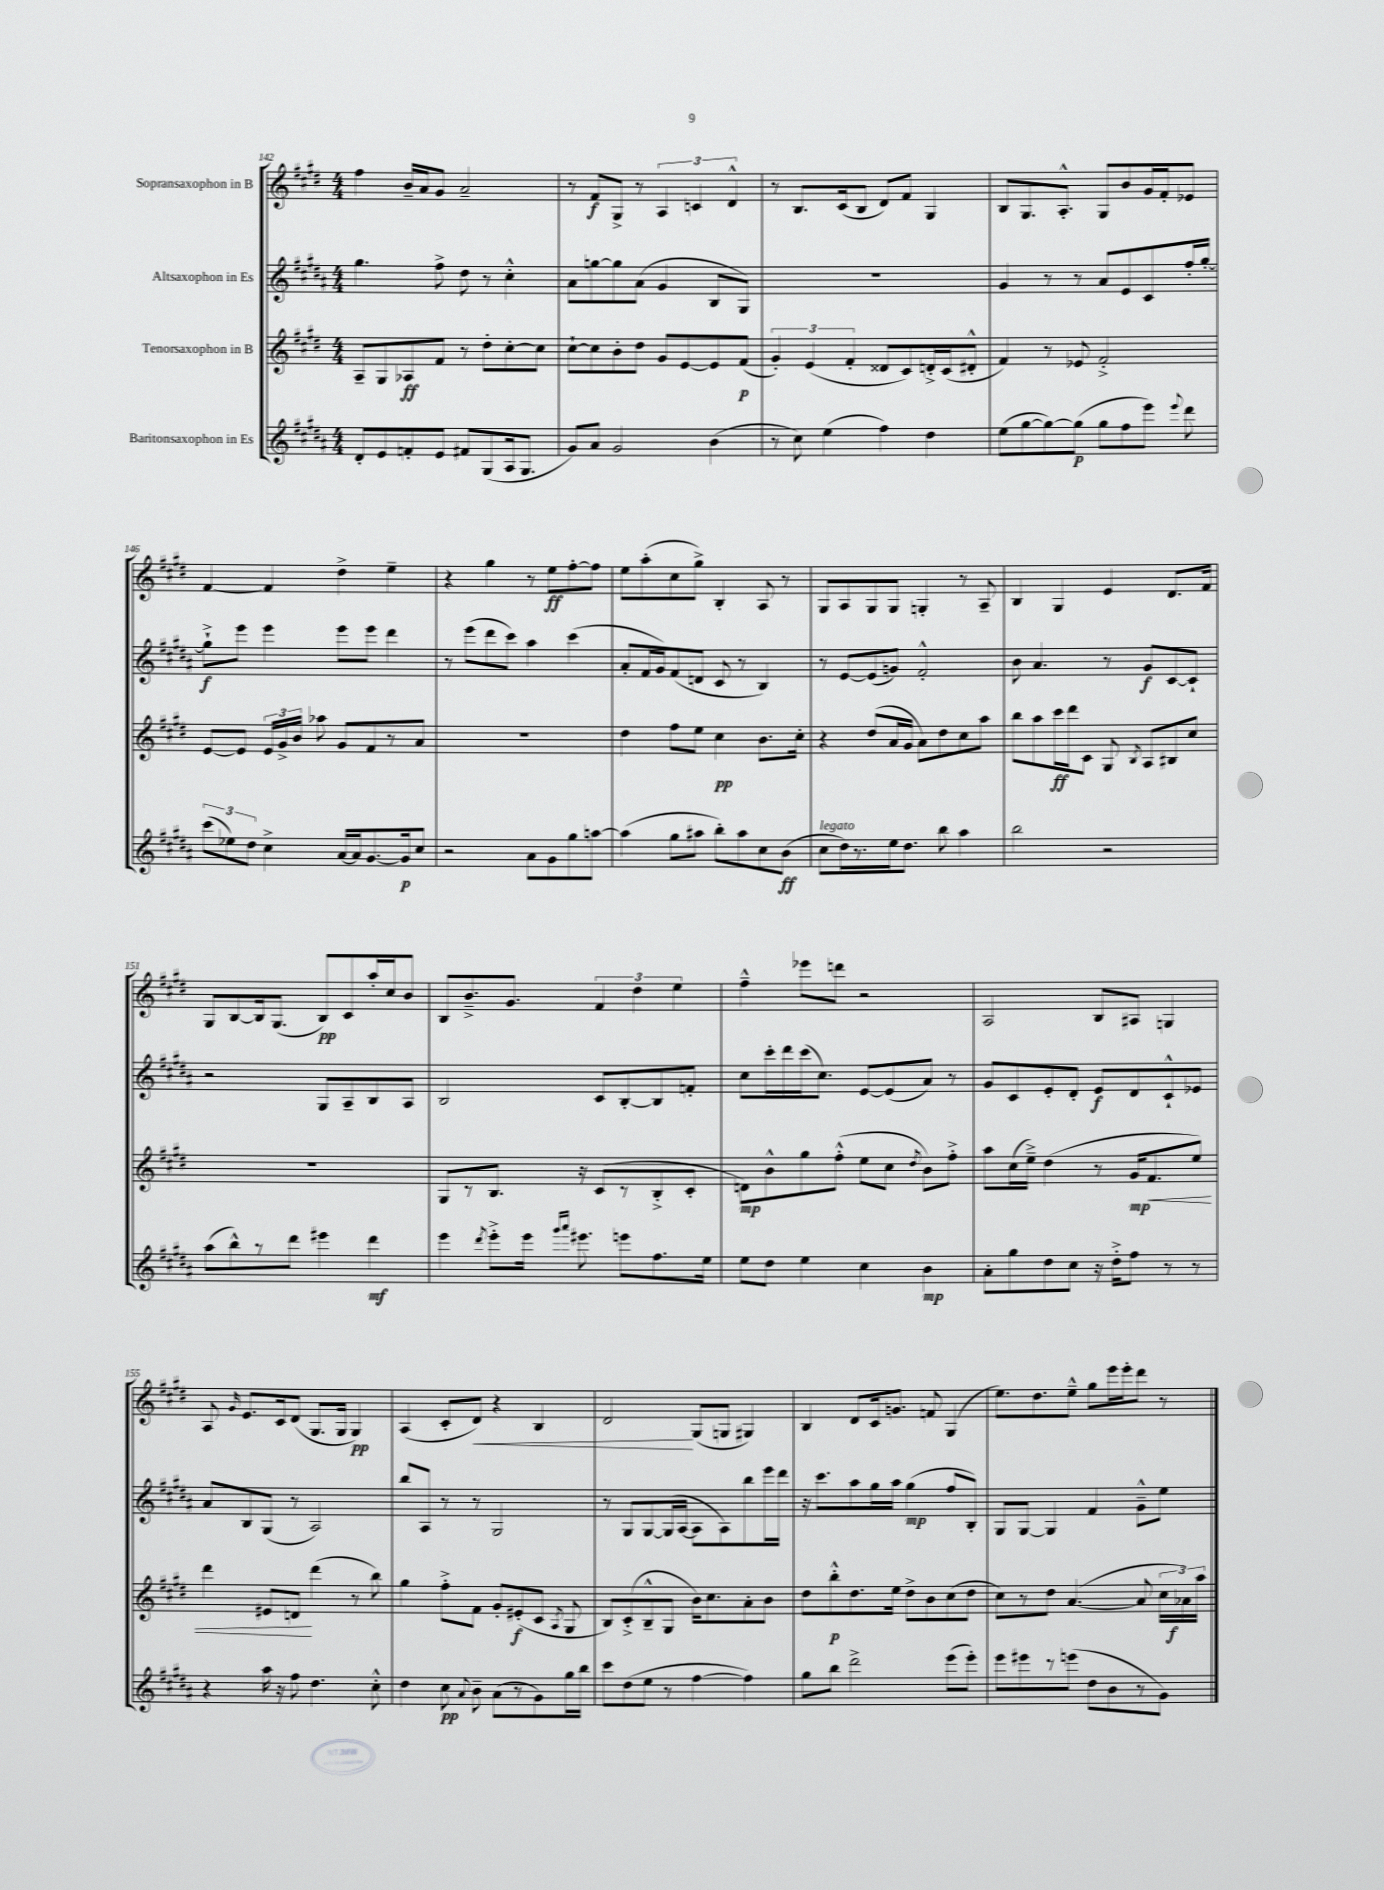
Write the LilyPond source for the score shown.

<<
\new StaffGroup <<
\new Staff = "s0" \with { instrumentName = "Sopransaxophon in B" } {
    \clef treble \key e \major \numericTimeSignature \time 4/4
    \autoBeamOff fis''4 b'16[-- a'16 gis'8] a'2-- |
    r8 fis'8[\f gis8]-> r8 \tuplet 3/2 { a4 c'4 dis'4-^ } |
    r8 b8.[ cis'16( b8] dis'8[) fis'8] gis4 |
    b8[ gis8. a8.]-.-^ gis8[ b'8 gis'16 fis'16-. ees'8] |
    fis'4~ fis'4 dis''4-> e''4-- |
    r4 gis''4 r8 e''8[\ff fis''8~-. fis''8] |
    e''8[ a''8-.( cis''8 gis''8]->) b4-. a8 r8 |
    gis8[ a8 gis8 gis8] g4-. r8 a8-- |
    b4 gis4 e'4 dis'8.[ fis'16] |
    gis8[ b8~ b16 gis8.]( b8[\pp) cis'8 a''16-. cis''16 b'8] |
    b8[ b'8.---> gis'8.] \tuplet 3/2 { fis'4 dis''4 e''4 } |
    fis''4---^ ees'''8[ d'''8] r2 |
    a2 b8[ ais8] g4 |
    a8 \grace { gis'16 } e'8.[ cis'16 dis'8]( gis8.[ gis16] gis4\pp) |
    a4( cis'8[-. dis'8]\<) r4 b4 |
    dis'2\! gis8[( g8] gis4) |
    b4 dis'8[ cis'16 g'8.] f'8 gis4( |
    e''8.[) dis''8. e''8]---^ gis''8[ e'''16 e'''16-. dis'''8] r8 \bar "|." |
}
\new Staff = "s1" \with { instrumentName = "Altsaxophon in Es" } {
    \clef treble \key b \major \numericTimeSignature \time 4/4
    \autoBeamOff gis''4. fis''8-> dis''8 r8 cis''4-.-^ |
    ais'8[ g''8~ g''8 ais'8]( gis'4 b8[ gis8]) |
    R1 |
    gis'4 r8 r8 ais'8[ e'8 cis'8 fis''16-. gis''16]~-. |
    gis''8[-!->\f e'''8] e'''4 e'''8[ e'''8] dis'''4 |
    r8 e'''8[( dis'''8 cis'''8]) ais''4 cis'''4( |
    ais'8[-. fis'16 gis'16) fis'8( d'8] cis'8 r8 b4) |
    r8 e'8[~ e'8( g'8]) fis'2-.-^ |
    b'8 ais'4. r8 gis'8[\f cis'8~ cis'8]-! |
    r2 gis8[ ais8-- b8 ais8] |
    b2 cis'8[ b8~-. b8 f'8]-. |
    cis''8[ cis'''16-. dis'''16 cis'''16( cis''8.]) e'8[~ e'8( ais'8]) r8 |
    gis'8[ cis'8 e'8-. dis'8]-. e'8[\f dis'8 cis'8-!-^ ees'8] |
    ais'8[ b8 gis8]( r8 ais2) |
    b''8[ ais8] r8 r8 gis2 |
    r8 gis8[ gis8~ gis16( ais16]~ ais8[ ais8) b''8 e'''16 dis'''16] |
    r16 cis'''8.[ ais''8 gis''16 ais''16] gis''4\mp( fis''8[ b8]-.) |
    gis8[ gis8]~ gis4 fis'4 gis'8[---^ e''8] \bar "|." |
}
\new Staff = "s2" \with { instrumentName = "Tenorsaxophon in B" } {
    \clef treble \key e \major \numericTimeSignature \time 4/4
    \autoBeamOff a8[-- gis8 aes8\ff fis'8] r8 dis''8[-. cis''8~-. cis''8] |
    cis''8[~-! cis''8 b'8-. dis''8] gis'8[ e'8~ e'8 fis'8]\p( |
    \tuplet 3/2 { gis'4-.) e'4( fis'4-. } disis'8[ cis'8) d'16-.-> cis'16( dis'8]-.-^ |
    fis'4) r8 ees'8 fis'2-.-> |
    e'8[~ e'8] \tuplet 3/2 { e'16[ gis'16-> b'16] } aes''8 gis'8[ fis'8 r8 a'8] |
    R1 |
    dis''4 fis''8[ e''8] cis''4\pp b'8.[ cis''16]-. |
    r4 dis''8[( a'16 gis'16] a'8[) dis''8 cis''8 a''8] |
    b''8[ a''8 cis'''16\ff dis'''16 cis'8] gis8 \acciaccatura { b8 } a8[ bis8 cis''8] |
    R1 |
    gis8[ r8 b8.] r16 cis'8[( r8 b8-.-> cis'8]-. |
    d'8[\mp) b'8-^ gis''8 fis''8]-.-^( e''8[ cis''8] \acciaccatura { dis''8 } b'8[) fis''8]-.-> |
    a''8[ cis''16( e''16]--->) dis''4( r8 gis'16[\mp fis'8.\< e''8]) |
    dis'''4 eis'8[ d'8]\! dis'''4( r8 b''8) |
    gis''4 fis''8[-.-> fis'8] gis'8[-. eis'8-.\f( cis'8] \acciaccatura { a8 } gis8 |
    b8[) cis'8-.->( b8---^ gis8] b'16[) cis''8. a'8-. b'8] |
    dis''8[ b''8-.-^\p dis''8. e''16] dis''8[-> b'8 cis''8( dis''8] |
    cis''8[) r8 dis''8] a'4.~( a'8 \tuplet 3/2 { cis''16[ aes'16\f) a''16] } \bar "|." |
}
\new Staff = "s3" \with { instrumentName = "Baritonsaxophon in Es" } {
    \clef treble \key b \major \numericTimeSignature \time 4/4
    \autoBeamOff dis'8[-. e'8 f'8-. e'8] fis'8[ gis8( ais16 gis8.] |
    gis'8[) ais'8] gis'2 b'4( |
    r8 cis''8) e''4( fis''4) dis''4 |
    e''8[( gis''8~ gis''8~) gis''8]\p( gis''8[ fis''8 e'''8]) \appoggiatura { e'''8 } dis'''8 |
    \tuplet 3/2 { cis'''8[( ees''8) dis''8] } cis''4-> ais'16[~ ais'16 gis'8.~ gis'16\p cis''8] |
    r2 ais'8[ gis'8 gis''8 a''8]~ |
    a''4( gis''8[ ais''8] b''8[-.) ais''8 cis''8 b'8]\ff( |
    cis''8[^\markup { \italic "legato" } dis''16) r8. e''16 dis''8.] b''8 ais''4 |
    b''2 r2 |
    ais''8[( b''8-^) r8 dis'''8] eis'''4 dis'''4\mf |
    e'''4 \acciaccatura { dis'''8 } e'''8[-.-> e'''16] \grace { gis'''16[ ais'''16] } eis'''8. e'''8[ fis''8. e''16] |
    e''8[ dis''8] e''4 cis''4 b'4\mp |
    ais'8[-. gis''8 dis''8 cis''8] r16 dis''16[-.-> fis''8] r8 r8 |
    r4 ais''16 r16 fis''8 dis''4. cis''8-.-^ |
    dis''4 cis''8\pp \appoggiatura { ais'8 } b'8-- ais'8[( r8 gis'8) gis''16 b''16] |
    cis'''8[ dis''8( e''8] r8 fis''4~ fis''4) |
    gis''8[ b''8] dis'''2-> e'''8[( e'''8]-.) |
    e'''8[ eis'''8 r8 e'''8]( dis''8[ b'8 r8 gis'8]) \bar "|." |
}
>>
>>
\layout { \context { \Score currentBarNumber = #142 } }
